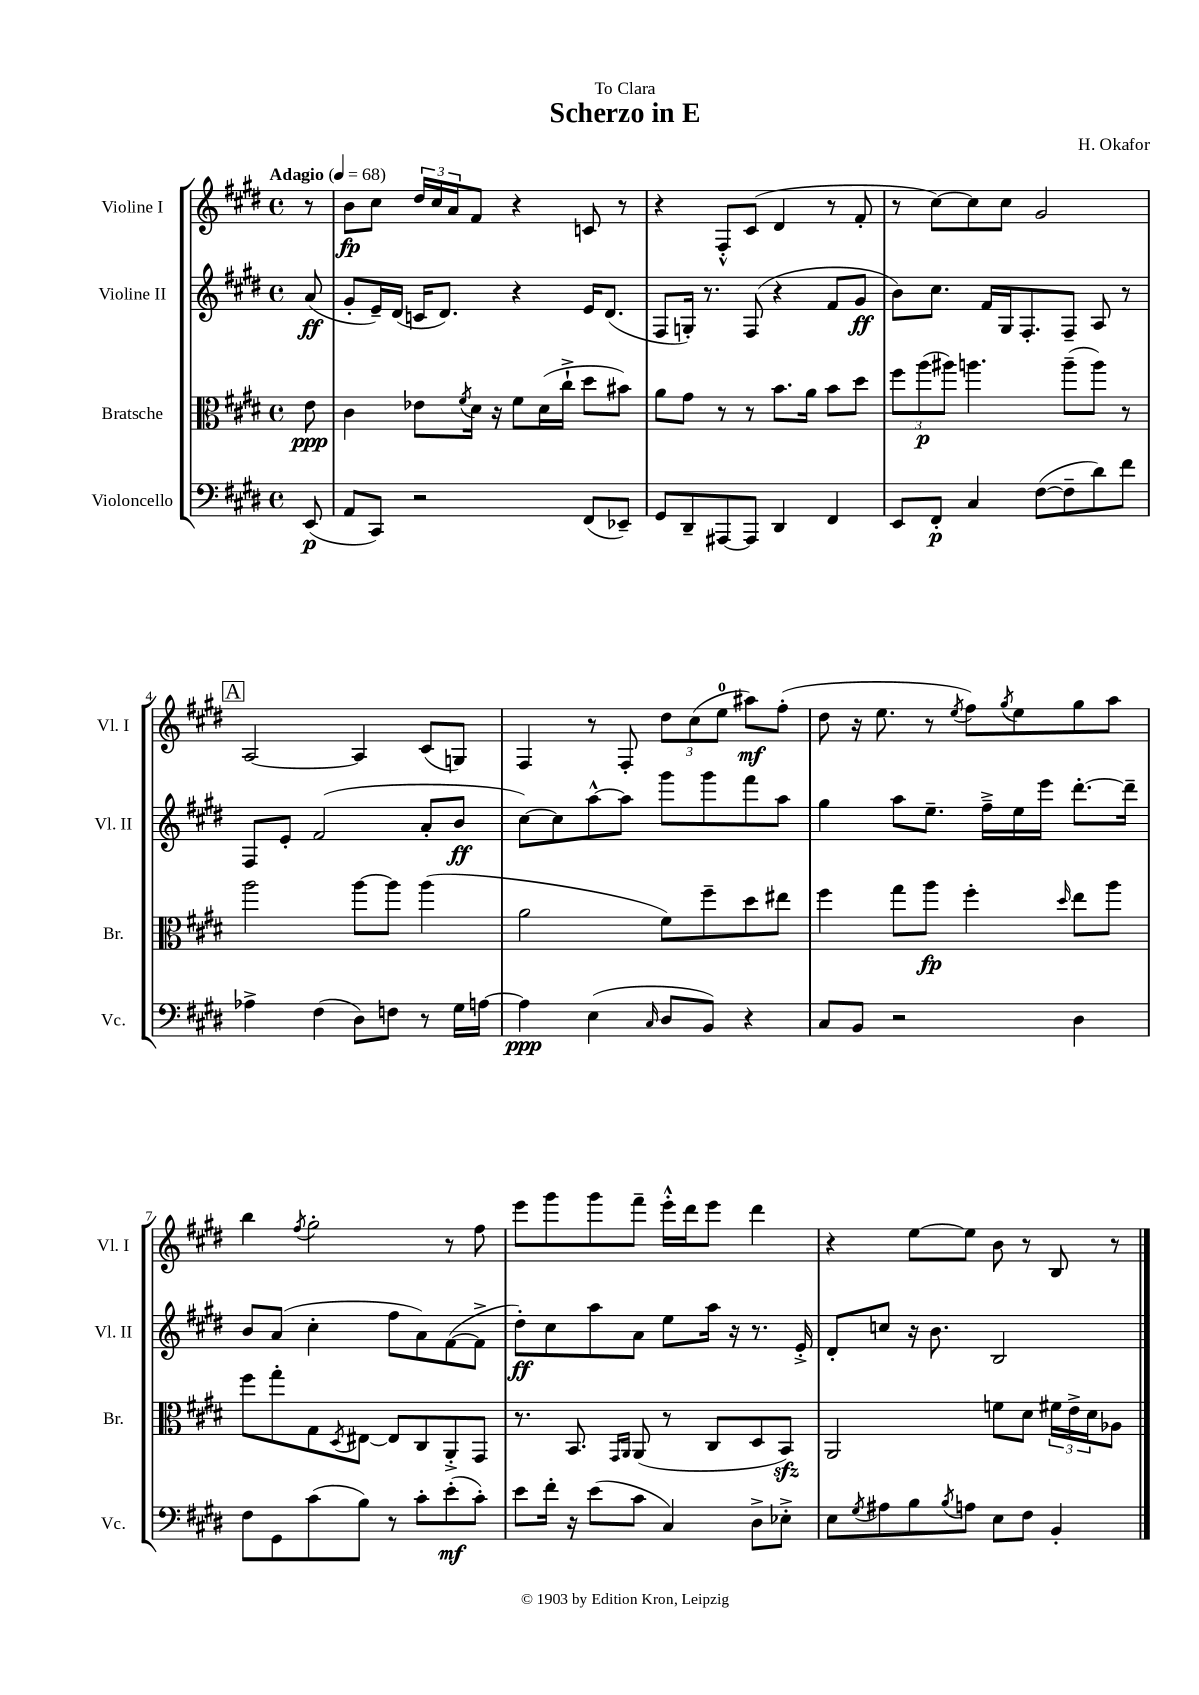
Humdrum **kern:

**kern	**kern	**kern	**kern
*staff4	*staff3	*staff2	*staff1
*clefF4	*clefC3	*clefG2	*clefG2
*k[f#c#g#d#]	*k[f#c#g#d#]	*k[f#c#g#d#]	*k[f#c#g#d#]
*M4/4	*M4/4	*M4/4	*M4/4
*met(c)	*met(c)	*met(c)	*met(c)
*MM68	*MM68	*MM68	*MM68
(8EE/	8e\	(8a/	8r
=	=	=	=
8AA/L	4c#\	8g#'/L	8b\L
8CC#/J)	.	16e~/L)	8cc#\J
.	.	(16d#/JJ	.
2r	8e-\L	16c/LK	24dd#/LL
.	.	.	24cc#/
.	.	8.d#/J)	.
.	.	.	24a/J
.	8qf#/	.	.
.	16d#\Jk	.	8f#/J
.	16r	.	.
.	8f#\L	4r	4r
.	(16d#\L	.	.
.	16cc#`^\JJ	.	.
(8FF#/L	8dd#\L	16e/LK	8c/
.	.	(8.d#/J	.
8EE-~/J)	8b#\J)	.	8r
=	=	=	=
8GG#/L	8a\L	8F#/L	4r
8DD#~/	8g#\J	16G'/Jk)	.
.	.	8.r	.
[8AAA#/	8r	.	8F#'^^/L
8AAA#/]J	8r	(8F#/	(8c#/J
4DD#/	8.b\L	4r	4d#/
.	16a\Jk	.	.
4FF#/	8b\L	8f#/L	8r
.	8dd#\J	8g#/J	8f#'/
=	=	=	=
8EE/L	12ff#\L	8b\L)	8r
.	(12aa\	.	.
8FF#'/J	.	8.cc#\J	[8cc#\L)
.	12aa#\J)	.	.
4C#/	4.aa\	.	8cc#\]
.	.	16f#/LL	.
.	.	16G#/J	8cc#\J
.	.	8.F#'/	.
([8F#\L	.	.	2g#/
8F#~\]	(8aa~\L	8F#~/J	.
8d#\)	8aa\J)	8A/	.
8f#\J	8r	8r	.
=	=	=	=
4A-^\	2aa\	8F#/L	[2A/
.	.	8e'/J	.
(4F#\	.	(2f#/	.
8D#\L)	[8aa\L	.	4A/]
8F\J	8aa\]J	.	.
8r	(4aa\	8a'/L	(8c#/L
16G#\LL	.	8b/J	8G/J)
[16A\JJ	.	.	.
=	=	=	=
4A\]	2a\	[8cc#\L)	4F#/
.	.	8cc#\]	.
(4E\	.	[8aa^^\	8r
.	.	8aa\]J	8F#'/
16qqC#/	.	.	.
8D#/L	8f#\L)	8ggg#\L	12dd#\L
.	.	.	(12cc#\
8BB/J)	8ff#~\	8ggg#\	.
.	.	.	12ee\J
4r	8dd#\	8fff#\	8aa#\L)
.	8ee#\J	8aa\J	(8ff#'\J
=	=	=	=
8C#/L	4ff#\	4gg#\	8dd#\
8BB/J	.	.	16r
.	.	.	8.ee\
2r	8gg#\L	8aa\L	.
.	8aa\J	8.ee~\J	8r
.	.	.	8qee/
.	4ff#'\	.	8ff#\L)
.	.	16ff#~^\LL	.
.	.	.	8qgg#/
.	.	16ee\	8ee\
.	.	16eee\JJ	.
.	16qqdd#/	.	.
4D#\	8ee\L	[8.ddd#'\L	8gg#\
.	8aa\J	.	8aa\J
.	.	16ddd#~\]Jk	.
=	=	=	=
8F#\L	8ff#\L	8b/L	4bb\
8GG#\	8gg#'\	(8a/J	.
.	.	.	8qff#/
(8c#\	8G#\	4cc#'\	2gg#'\
.	8qD#/	.	.
8B\J)	[8E#\J	.	.
8r	8E#/]L	8ff#\L	.
8c#'\L	8C#/	8a\)	.
(8e'\	8AA'^/	([8f#\	8r
8c#'\J)	8GG#/J	8f#^\]J	8ff#\
=	=	=	=
8e\L	8.r	8dd#'\L)	8eee\L
16f#'\Jk	.	8cc#\	8ggg#\
16r	8.BB/	.	.
(8e\L	.	8aa\	8ggg#\
.	16qqGG#/LL	.	.
.	16qqAA/JJ	.	.
8c#\J	(8AA/	8a\J	8fff#~\J
4C#/)	8r	8ee\L	16eee'^^\LL
.	.	.	16ddd#\J
.	8C#/L	16aa\Jk	8eee\J
.	.	16r	.
8D#^\L	8D#/	8.r	4ddd#\
8E-'^\J	8BB/J)	.	.
.	.	16e'^/	.
=	=	=	=
8E\L	2AA/	8d#'/L	4r
8qG#/	.	.	.
8A#\	.	8cc/J	.
8B\	.	16r	[8ee\L
.	.	8.b\	.
8qB/	.	.	.
8A\J	.	.	8ee\]J
8E\L	8f\L	2B/	8b\
8F#\J	8d#\J	.	8r
4BB'/	24f#\LL	.	8B/
.	24e^\	.	.
.	24d#\J	.	.
.	8A-\J	.	8r
==	==	==	==
*-	*-	*-	*-
